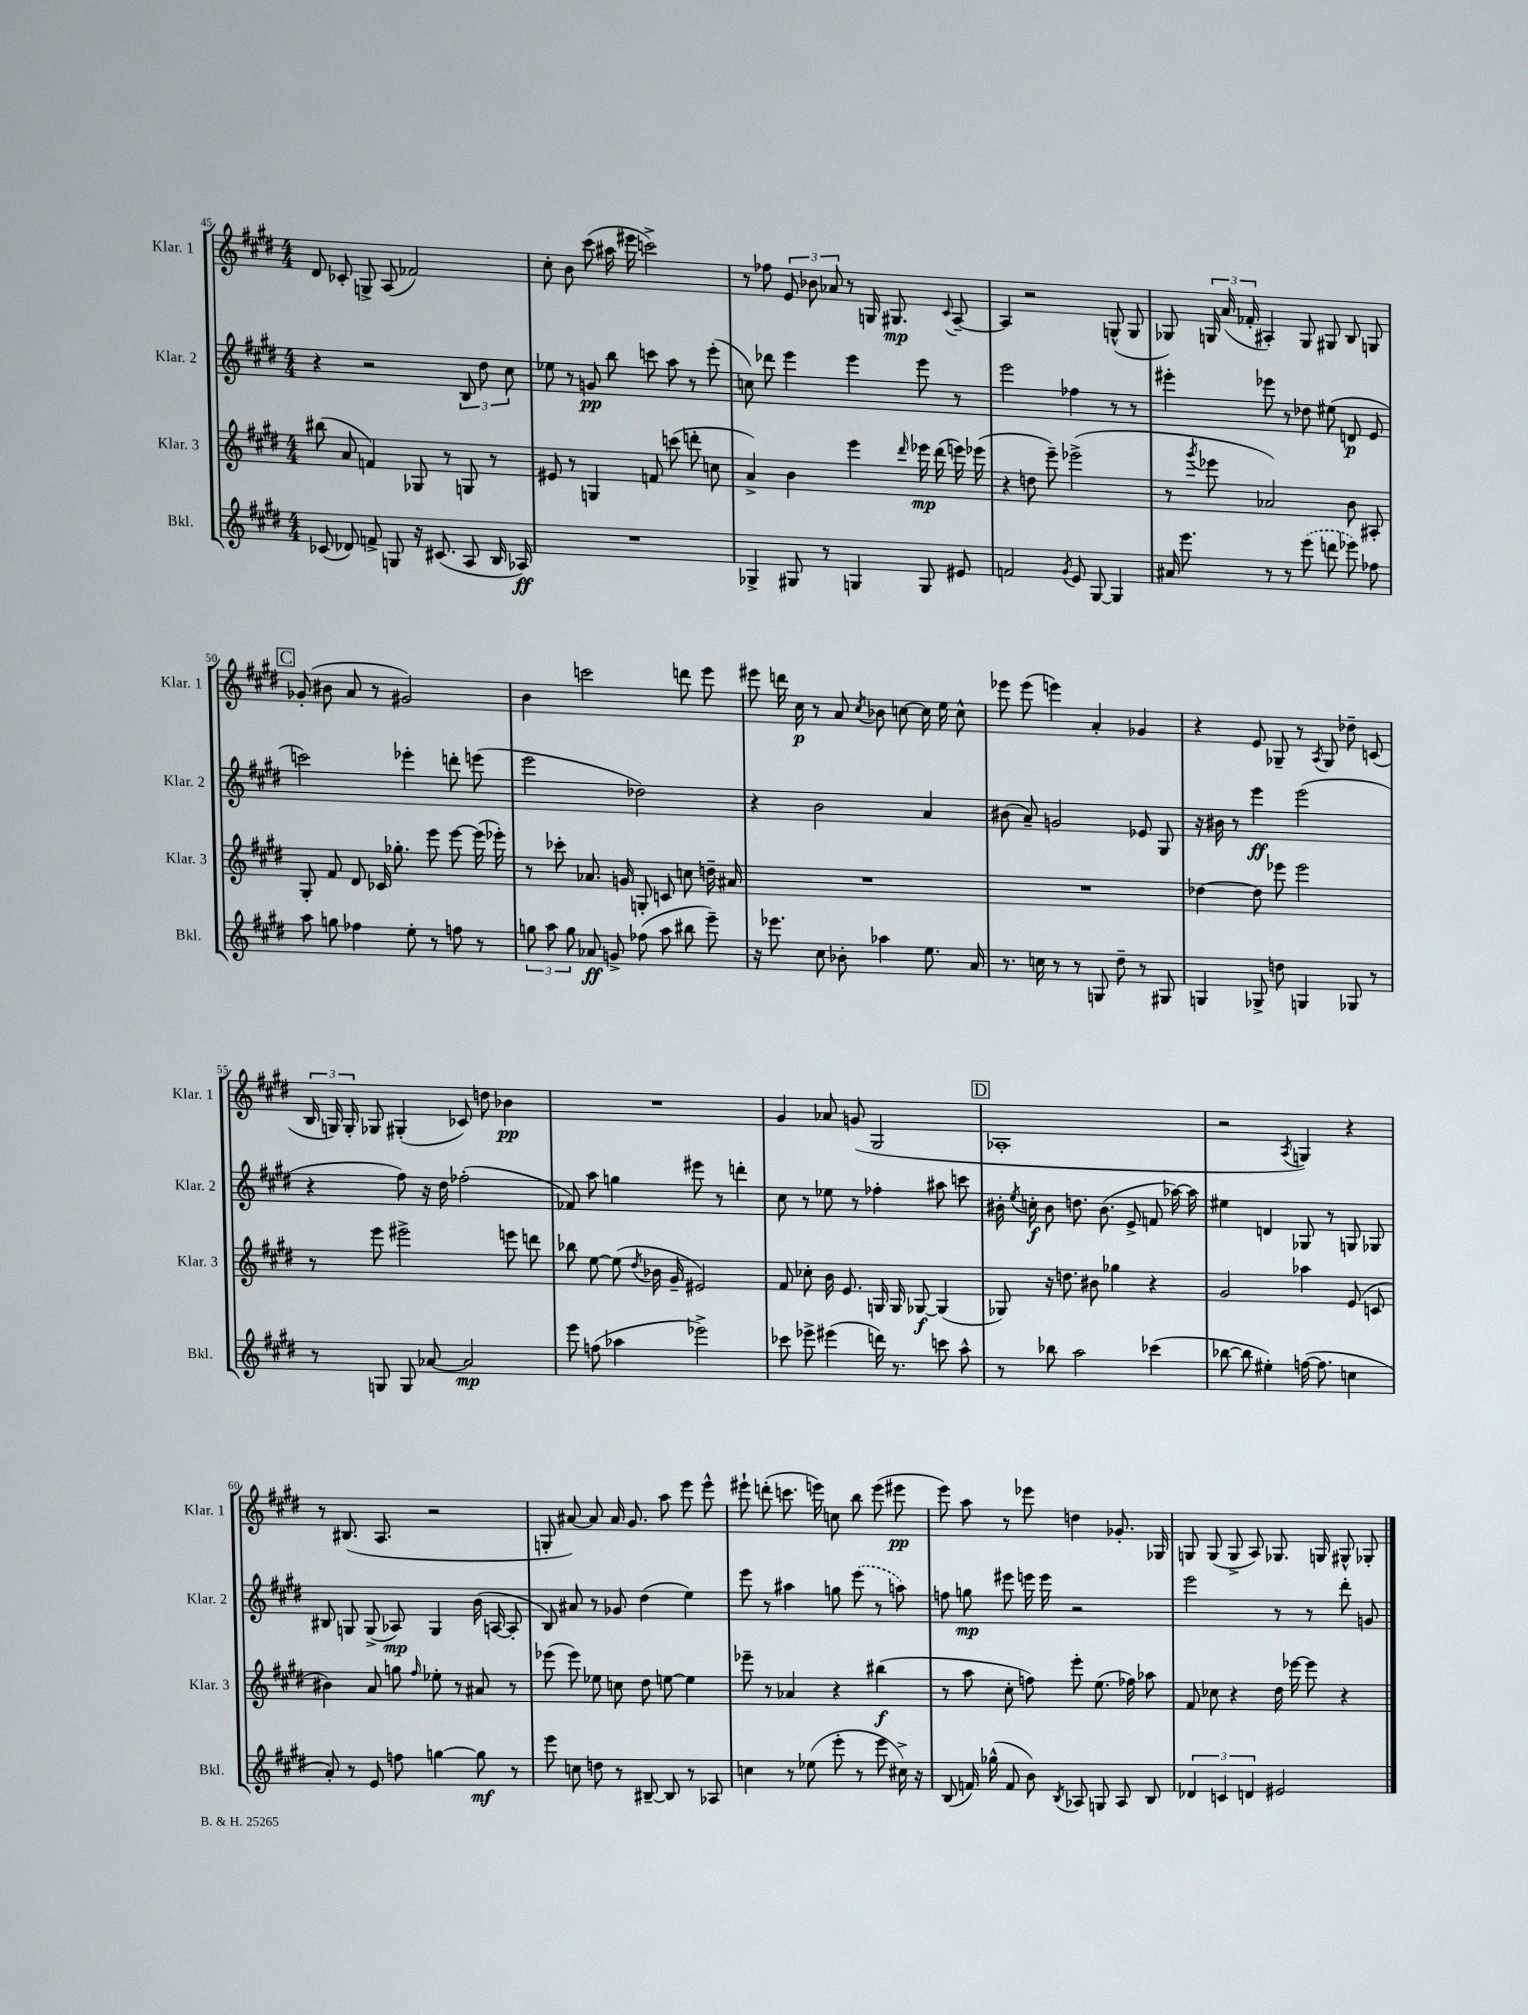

**kern	**kern	**kern	**kern
*staff4	*staff3	*staff2	*staff1
*clefG2	*clefG2	*clefG2	*clefG2
*k[f#c#g#d#]	*k[f#c#g#d#]	*k[f#c#g#d#]	*k[f#c#g#d#]
*M4/4	*M4/4	*M4/4	*M4/4
(8c-	(8bb#	4r	8d#
8d-)	8a	.	8c-'
8f^	4f)	2r	8G^
8G	.	.	(8A
16r	8G-	.	2f-)
(8.c#	.	.	.
.	8r	.	.
8A	8G	12B	.
.	.	12dd#	.
16B	8r	.	.
.	.	12cc#	.
16A-)	.	.	.
=	=	=	=
1r	8e#	8ee-	8cc#'
.	8r	8r	8b
.	4G	8g	(8ccc#
.	.	8bb	16aa#
.	.	.	16eee#
.	8f	8ccc	2ccc^)
.	(8ccc	8aa	.
.	8ddd'	8r	.
.	8cc	(8eee'	.
=	=	=	=
4G-^	4a^)	8cc)	8r
.	.	8ddd-	8ff-
8G#	4b	4eee	12e
.	.	.	12b-
8r	.	.	.
.	.	.	12a-
4G	4eee	4eee	8r
.	.	.	16G
.	.	.	8.G#
.	16qqddd#	.	.
8G	16eee-	8eee	.
.	(16ddd#	.	.
.	.	.	8qqc#
8e#	16eee)	8r	[8A~
.	(16eee-	.	.
=	=	=	=
2f	4r	2eee	4A]
.	8dd	.	2r
.	8eee~)	.	.
8qg#	.	.	.
8e	(2eee-^	4ff-	.
[8G#	.	.	.
4G#]	.	8r	(8G^^
.	.	8r	8G
=	=	=	=
16a#	8r	4eee#'	8G-)
8.eee	.	.	.
.	8qggg#	.	.
.	8eee-	.	24G
.	.	.	(24a
.	.	.	24f-'
8r	2a-)	8eee-	4A#')
8r	.	8r	.
(8eee	.	8dd-	8G
8ddd	.	(8ee#	8G#
8eee-)	8b	8d	8B
8ff-	8A#'	8e	8G
=	=	=	=
8aa	8G#'	2ccc)	(8g-'
8gg	8f#	.	8b#
4ff-	8d#	.	8a
.	16c-	.	8r
.	8.gg-'	.	.
8ee'	.	4eee-'	2g#)
8r	8eee	.	.
8ff	[8eee	8ddd'	.
8r	(16eee]	(8eee	.
.	16eee-')	.	.
=	=	=	=
12gg	8r	2eee	4b
12aa	.	.	.
.	8ccc-'	.	.
12gg	.	.	.
8a-	8.a-	.	2ccc
8g^	.	.	.
.	16g	.	.
(8ff-	8G'	2dd-)	.
8aa	8c	.	.
8bb#	8cc	.	8ddd
8eee~)	16dd~	.	8eee
.	16a#	.	.
=	=	=	=
16r	1r	4r	8eee#
8.eee-	.	.	.
.	.	.	16ddd
.	.	.	16cc#
8cc#	.	2b	8r
8b-'	.	.	8a
.	.	.	8qcc#
4aa-	.	.	8b-
.	.	.	[8cc
8.ee	.	4a	16cc]
.	.	.	16ee
.	.	.	8cc^^
16a	.	.	.
=	=	=	=
8.r	1r	(8b#	8eee-
.	.	8a~)	(8eee-
16cc	.	.	.
8r	.	2g	4eee)
8r	.	.	.
8G	.	.	4a'
8dd#~	.	.	.
8r	.	8e-	4g-
8G#	.	8G#	.
=	=	=	=
4G	[4dd-	16r	4r
.	.	16b#	.
.	.	8r	.
8G-^	8dd-]	4eee	8e
8dd	8eee-	.	8G-~
4G	2eee-	(2eee	8r
.	.	.	8qA
.	.	.	8G-
8G-	.	.	8dd-~
8r	.	.	(8c
=	=	=	=
8r	8r	4r	24B
.	.	.	24G)
.	.	.	24G'
8G	8eee	.	8G-
8G	2eee#^	8ff#)	(4G#'
[8a-	.	16r	.
.	.	16dd#	.
2a-]	.	(2ff-'	8c-)
.	.	.	8dd
.	8eee	.	4b-
.	8ddd	.	.
=	=	=	=
8eee	8bb-	8f-)	1r
(8ff	[8ee	8aa	.
4aa-	(8ee]	4gg	.
.	8qdd#	.	.
.	16b-	.	.
.	16g#~	.	.
2eee-^)	2e#)	8eee#	.
.	.	8r	.
.	.	4ddd'	.
=	=	=	=
8ccc-	8f#	8cc#	4g#
8eee-^	8cc-'	8r	.
(4eee#	16b	8ee-	8a-
.	8.e	.	.
.	.	8r	(8g
16ddd)	16G	4ff-'	2G#
8.r	16G	.	.
.	[8G-	.	.
8ccc	(4G-]	8aa#	.
8aa^^	.	8ccc	.
=	=	=	=
8r	8G-)	16b#'	1A-'
.	.	8qee	.
.	.	16cc'	.
8bb-	16r	8b#	.
.	8.dd	.	.
2aa	.	8.dd	.
.	8b#	.	.
.	.	(8.b#	.
.	4gg-	.	.
.	.	8e^	.
(4ccc-	4r	8f	.
.	.	[16aa-)	.
.	.	16aa-]	.
=	=	=	=
[8bb-	2g#	4ee#	2r
8bb-]	.	.	.
4ee#')	.	4d	.
.	.	.	8qA
([16ff	4aa-	8G-	4G)
8.ff]	.	.	.
.	.	8r	.
4cc	(8e	8G	4r
.	8c	8G-	.
=	=	=	=
8a')	4b#)	8B#	8r
8r	.	8G	(8.B#
8e	8a	(8G^	.
.	.	.	8.A
8ff	8gg	8A-)	.
.	16qqff#	.	.
[4gg	8ee-'	4G	2r
.	8r	.	.
8gg]	8a#	(16b	.
.	.	[16A	.
8r	8r	8A']	.
=	=	=	=
8eee	(8eee-	8B)	8G'
8cc	8eee-)	8a#	[8a#)
8dd	8ee-	8r	8a#]
8r	8cc	8g-	16a#
.	.	.	8.g#
[8B#~	8dd#	(4dd#	.
8B#]	[8ee	.	8aa
8r	4ee]	4ee)	8eee
8A-	.	.	8eee^^
=	=	=	=
4cc	8eee-~	8eee	8eee#`
.	8r	8r	(8ddd'
8r	4a-	4aa#	8.ccc
(8ee-	.	.	.
.	.	.	16eee)
8eee'	4r	8gg	8cc
8r	.	(8eee	8bb
8eee	(4bb#	8r	(8eee
16cc#^)	.	8aa)	8eee#
16r	.	.	.
=	=	=	=
(8B	8r	8ff	8eee)
16f)	8aa	8gg	8aa
(16gg-^^	.	.	.
8f	8cc#'	8eee#	8r
8b)	8ff)	16eee	8eee-
.	.	16eee	.
8qB	.	.	.
8A-	8eee'	2r	4dd
8G	(8.ee	.	.
8A-	.	.	8.g-'
.	16ff-)	.	.
8B	8aa-	.	.
.	.	.	16G-
=	=	=	=
6d-	8f#	2eee	8G
.	8cc-	.	(8G
6c	.	.	.
.	4r	.	8G^
6d	.	.	.
.	.	.	8A)
2e#	16dd#	8r	8.G-
.	[16eee-	.	.
.	8eee-]	8r	.
.	.	.	16G
.	4r	8ddd#'	8G#^^
.	.	8g	8G-'
==	==	==	==
*-	*-	*-	*-
